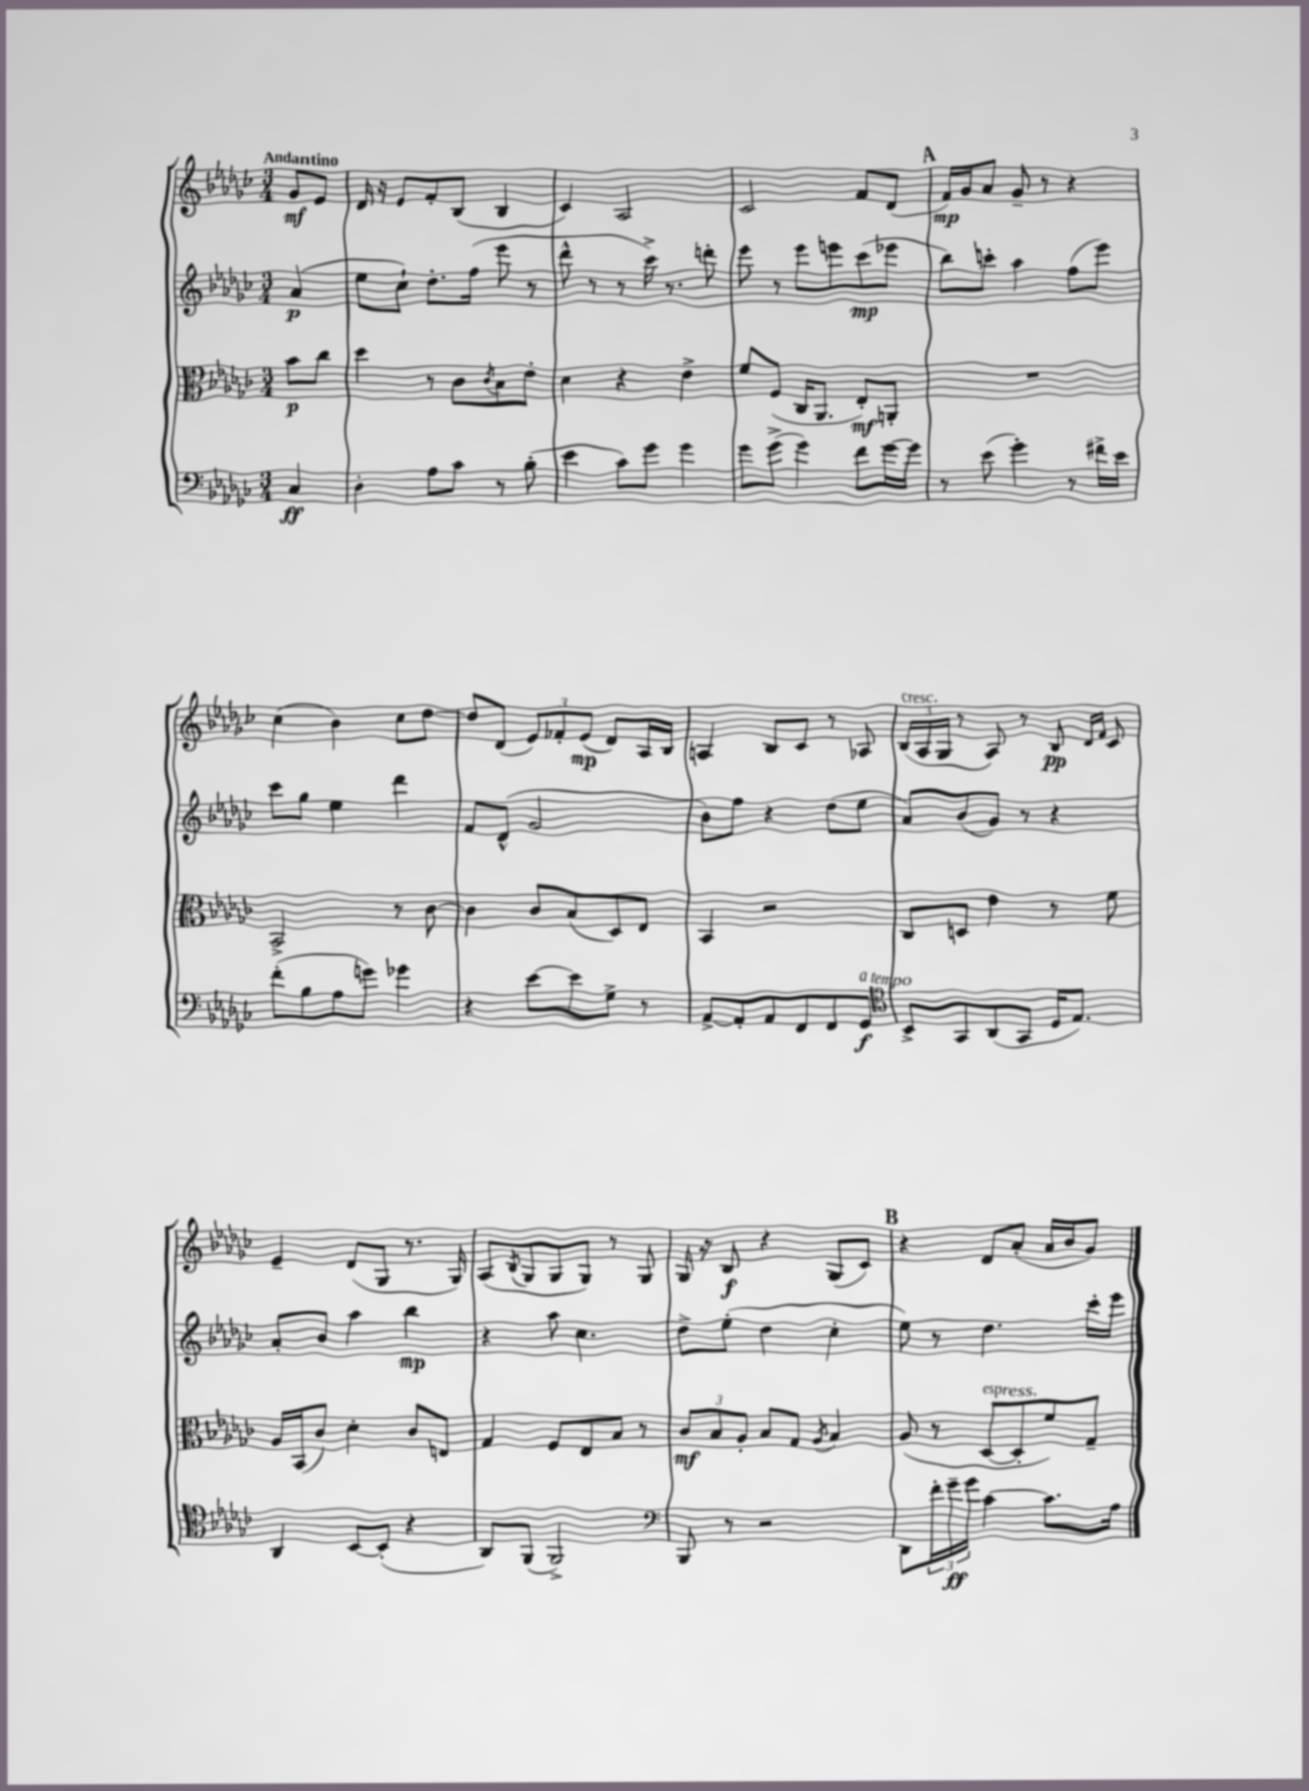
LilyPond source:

<<
\new StaffGroup <<
\new Staff = "s0" {
    \clef treble \key ges \major \numericTimeSignature \time 3/4 \partial 4 \tempo "Andantino"
    ges'8\mf ees'8 |
    des'16 r16 ees'8 f'8-. bes8( bes4 |
    ces'4) aes2 |
    ces'2 f'8 des'8( |
    \mark \markup { \bold "A" } f'16\mp) ges'16 aes'8 ges'8-- r8 r4 |
    ces''4( bes'4) ces''8 des''8~ |
    des''8 des'8( \tuplet 3/2 { ees'8) fes'8-. ees'8\mp( } des'8) aes16 bes16 |
    a4 bes8 ces'8 r8 aes8 |
    \tuplet 3/2 { bes16^\markup { \italic "cresc." }( aes16 ges16 } r8 aes8) r8 bes8\pp \grace { des'16 f'16 } ces'8 |
    ees'4-- des'8( ges8 r8. ges16) |
    aes8( \acciaccatura { bes8 } ges8 ges8 ges8) r8 ges8 |
    ges16 r16 bes8\f r4 ges8( ces'8) |
    \mark \markup { \bold "B" } r4 des'8 aes'8-.( aes'16 bes'16 ges'8) \bar "|." |
}
\new Staff = "s1" {
    \clef treble \key ges \major \numericTimeSignature \time 3/4 \partial 4
    aes'4\p( |
    ees''8 ces''8-!) des''8.-. f''16( ees'''8 r8 |
    des'''8-^ r8 r8 ces'''16->) r8. d'''8-. |
    ees'''8 r8 ees'''8 e'''8 ces'''8\mp( ees'''8 |
    \mark \markup { \bold "A" } bes''8) c'''8-. aes''4 f''8( ees'''8) |
    ces'''8 ges''8 ees''4 des'''4 |
    f'8 des'8-^( ges'2 |
    bes'8) f''8 r4 des''8( ees''8 |
    aes'8) bes'8( ges'8) r8 r4 |
    aes'8-. bes'8 aes''4 bes''4\mp |
    r4 aes''8 ces''4. |
    des''8-> ees''8-.( des''4 ces''4-. |
    \mark \markup { \bold "B" } ees''8) r8 des''4. ces'''16-. ees'''16 \bar "|." |
}
\new Staff = "s2" {
    \clef alto \key ges \major \numericTimeSignature \time 3/4 \partial 4
    bes'8\p ces''8 |
    des''4 r8 ces'8 \acciaccatura { ces'8 } bes8 ees'8-. |
    des'4 r4 ees'4-> |
    f'8 f8( ces16 aes,8. ees8-.\mf) a,8-. |
    \mark \markup { \bold "A" } R2. |
    bes,2-> r8 ces'8~ |
    ces'4 ces'8 bes8( des8) ees8 |
    bes,4 r2 |
    ces8 d8 ees'4 r8 f'8 |
    aes16 bes,16( ces'8) des'4-. ces'8 e8 |
    ges4 f8 ees8 bes8 r8 |
    \tuplet 3/2 { ces'8\mf bes8 aes8-. } bes8 ges8 \acciaccatura { aes8 } bes4 |
    \mark \markup { \bold "B" } aes8( r8 des8~^\markup { \italic "espress." } des8-. f'8) ges8-- \bar "|." |
}
\new Staff = "s3" {
    \clef bass \key ges \major \numericTimeSignature \time 3/4 \partial 4
    ces4\ff |
    des4-. aes8 ces'8 r8 bes8-.( |
    ees'4 ces'8) ges'8 ges'4 |
    ges'8 ges'8->( ges'4) f'8 ges'16~ ges'16 |
    \mark \markup { \bold "A" } r8 ees'8( ges'4-.) r8 fis'16-> ees'16 |
    f'8-.( bes8 aes8 g'8) ges'4 |
    r4 ees'8~ ees'8 ges8-> r8 |
    aes,8~-> aes,8-. aes,8 f,8 f,8 ges,8\f^\markup { \italic "a tempo" } |
    \clef tenor bes,8-> ges,8 aes,8( ges,8 des16 ees8.) |
    aes,4 bes,8~ bes,8-.( r4 |
    aes,8) f,8( f,2->) |
    \clef bass bes,,8 r8 r2 |
    \mark \markup { \bold "B" } des,8 \tuplet 3/2 { f'16-. ges'16--\ff ges'16 } ces'4~ ces'8. aes16 \bar "|." |
}
>>
>>
\layout { \context { \Score \remove "Bar_number_engraver" } }
